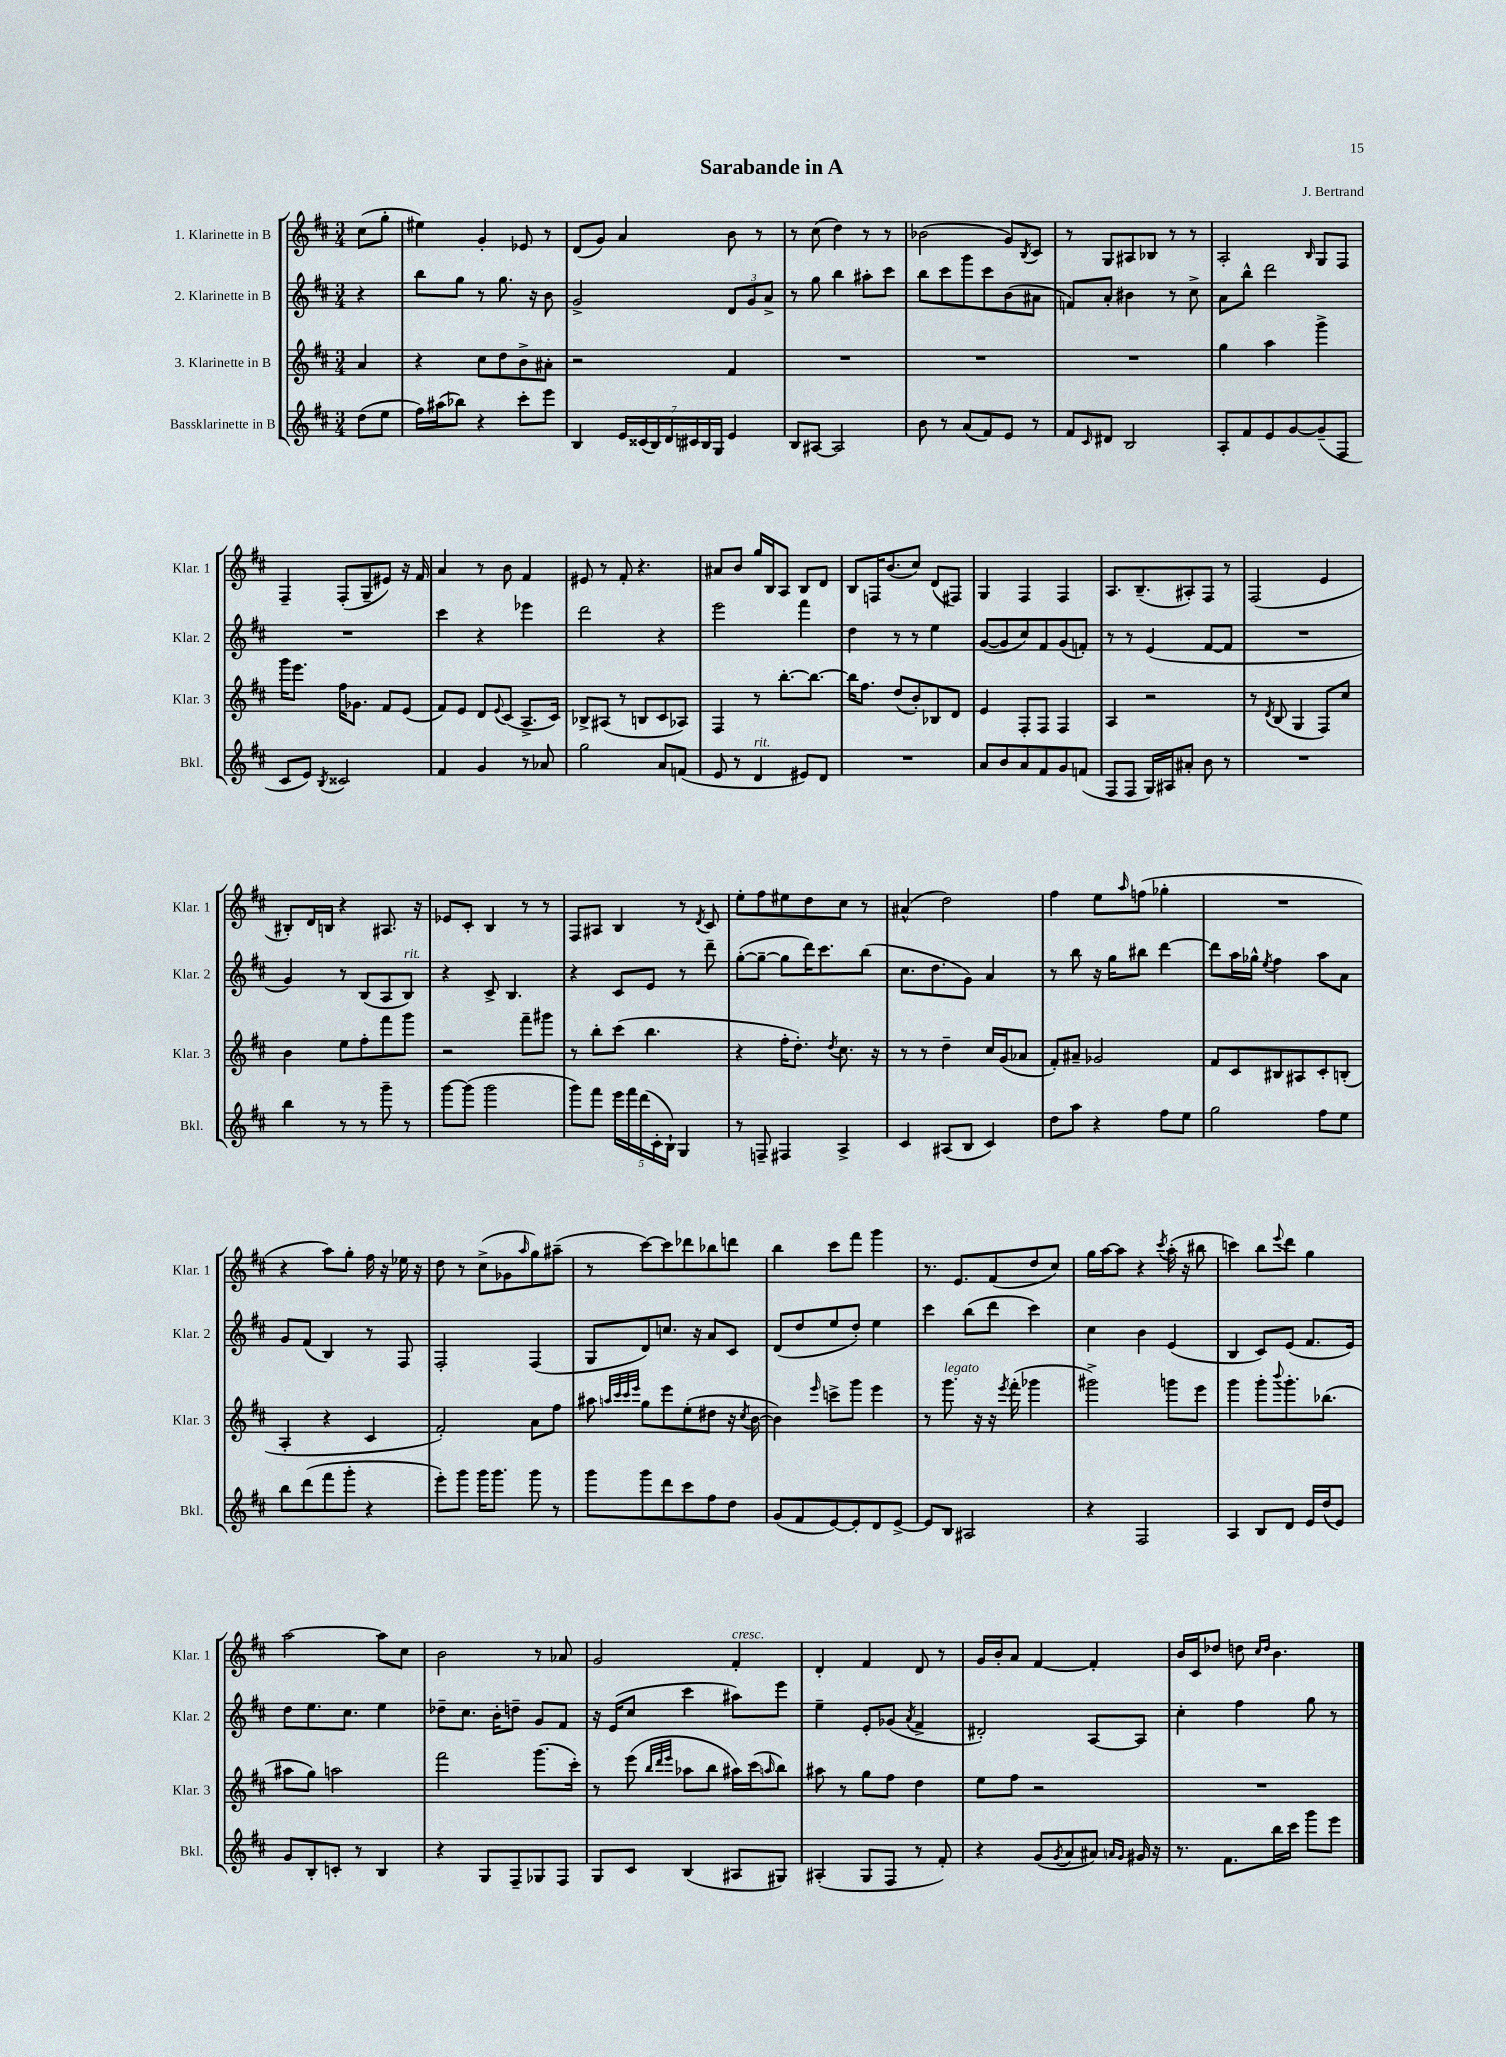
\header { title = "Sarabande in A" composer = "J. Bertrand" }
<<
\new StaffGroup <<
\new Staff = "s0" \with { instrumentName = "1. Klarinette in B" shortInstrumentName = "Klar. 1" } {
    \clef treble \key d \major \numericTimeSignature \time 3/4 \partial 4
    cis''8( g''8-. |
    eis''4) g'4-. ees'8 r8 |
    d'8( g'8) a'4 b'8 r8 |
    r8 cis''8( d''4) r8 r8 |
    bes'2( g'8) \acciaccatura { b8 } cis'8 |
    r8 g8 ais8 bes8 r8 r8 |
    a2-. \grace { b16 } g8 fis8 |
    fis4-- fis8-.( g8-- eis'8) r16 fis'16 |
    a'4 r8 b'8 fis'4 |
    eis'8 r8 fis'8-. r4. |
    ais'8 b'8 g''16 b16 a8 b8 d'8 |
    b8 f16 b'8.( cis''8) d'8( fis8) |
    g4 fis4 fis4 |
    a8. b8.--( ais8-.) fis8 r8 |
    fis2( e'4 |
    bis8-.) d'16 b16 r4 ais8. r16 |
    ees'8 cis'8-. b4 r8 r8 |
    fis8 ais8 b4 r8 \acciaccatura { d'8 } cis'8 |
    e''8-. fis''8 eis''8 d''8 cis''8 r8 |
    ais'4-^( d''2) |
    fis''4 e''8 \grace { a''16 } f''8( ges''4-. |
    R2. |
    r4 a''8) g''8-. fis''16 r16 ees''16 r16 |
    d''8 r8 cis''8->( ges'8 \grace { a''16 } g''8) ais''8--( |
    r8 cis'''8~) cis'''8 des'''8 bes''8 d'''8 |
    b''4 cis'''8 fis'''8 g'''4 |
    r8. e'8. fis'8( d''8 cis''8) |
    g''16 a''16~ a''8 r4 \acciaccatura { cis'''8 } a''16-.( r16 bis''8 |
    c'''4) b''8 \appoggiatura { e'''8 } d'''8 g''4 |
    a''2~ a''8 cis''8 |
    b'2 r8 aes'8 |
    g'2 fis'4-.^\markup { \italic "cresc." } |
    d'4-. fis'4 d'8 r8 |
    g'16 b'16-. a'8 fis'4~ fis'4-. |
    b'16 cis'16 des''8 d''8 \grace { cis''16 d''16 } b'4. \bar "|." |
}
\new Staff = "s1" \with { instrumentName = "2. Klarinette in B" shortInstrumentName = "Klar. 2" } {
    \clef treble \key d \major \numericTimeSignature \time 3/4 \partial 4
    r4 |
    b''8 g''8 r8 g''8. r16 b'8 |
    g'2-> \tuplet 3/2 { d'8 g'8 a'8-> } |
    r8 g''8 b''4 ais''8-. cis'''8 |
    b''8 cis'''8 g'''8 cis'''8 b'8( ais'8 |
    f'8) a'8-. bis'4 r8 cis''8-> |
    a'8 b''8-^ d'''2 |
    R2. |
    cis'''4 r4 ees'''4 |
    d'''2 r4 |
    e'''2 fis'''4 |
    d''4 r8 r8 e''4 |
    g'8~( g'8 cis''8) fis'8 g'8( f'8-.) |
    r8 r8 e'4( fis'8~ fis'8 |
    R2. |
    g'4) r8 b8( a8 b8^\markup { \italic "rit." }) |
    r4 cis'8-> b4. |
    r4 cis'8 e'8 r8 d'''8-- |
    g''8~-.( g''8~-- g''8 d'''16) cis'''8. b''8( |
    cis''8. d''8. g'8) a'4 |
    r8 b''8 r16 g''16 bis''8 d'''4~ |
    d'''8 a''16 ges''16-^ \acciaccatura { e''8 } fis''4 a''8 a'8 |
    g'8 fis'8( b4) r8 fis8 |
    fis2-. fis4( |
    g8 d'8) c''8. r16 a'8 cis'8 |
    d'8( d''8 e''8 d''8-.) e''4 |
    cis'''4 b''8( d'''8 cis'''4) |
    cis''4 b'4 e'4( |
    b4 cis'8) e'8( fis'8. e'16) |
    d''8 e''8. cis''8. e''4 |
    des''8-- cis''8. b'16-. d''8-- g'8 fis'8 |
    r16 e'16( cis''8 cis'''4 ais''8) e'''8 |
    e''4-- e'8-. ges'8( \acciaccatura { a'8 } fis'4-> |
    dis'2-.) a8~ a8 |
    cis''4-. fis''4 g''8 r8 \bar "|." |
}
\new Staff = "s2" \with { instrumentName = "3. Klarinette in B" shortInstrumentName = "Klar. 3" } {
    \clef treble \key d \major \numericTimeSignature \time 3/4 \partial 4
    a'4 |
    r4 cis''8 d''8 b'8-> ais'8-. |
    r2 fis'4 |
    R2. |
    R2. |
    R2. |
    g''4 a''4 g'''4-> |
    g'''16 e'''8. fis''16 ges'8. fis'8 e'8( |
    fis'8) e'8 d'8 \appoggiatura { e'8 } cis'8( a8.-> cis'16) |
    bes8-> ais8( r8 b8 cis'8 aes8) |
    fis4 r8 b''8.~-. b''8.~ |
    b''16 fis''8. d''8( b'8-.) bes8 d'8 |
    e'4 fis8-. fis8 fis4 |
    a4 r2 |
    r8 \acciaccatura { d'8 } b8( g4 fis8) cis''8 |
    b'4 e''8 fis''8-. fis'''8 g'''8 |
    r2 fis'''8-- gis'''8 |
    r8 b''8-. cis'''8( b''4. |
    r4 fis''16-. d''8.-.) \acciaccatura { d''8 } cis''8. r16 |
    r8 r8 d''4-- cis''16 g'16( aes'8 |
    fis'8-.) ais'8-- ges'2 |
    fis'8 cis'8 bis8 ais8 cis'8-. b8-.( |
    a4-. r4 cis'4 |
    fis'2-.) a'8 fis''8 |
    ais''8 \grace { a''32 cis'''32 cis'''32 e'''32 } g''8 e'''8 e''8-.( dis''8 r16 \acciaccatura { cis''8 } b'16~ |
    b'4) \grace { e'''16 } c'''8-> g'''8 e'''4 |
    r8 g'''8.^\markup { \italic "legato" } r16 r16 \acciaccatura { e'''8 } fis'''16-.( ges'''4 |
    gis'''2->) g'''8 e'''8 |
    g'''4 g'''8-. \appoggiatura { b'''8 } g'''8.-. bes''8.( |
    ais''8 g''8) a''2 |
    fis'''2 g'''8.( cis'''16-.) |
    r8 e'''8( \grace { b''32 d'''32 e'''32 } aes''8 b''8 ais''16) cis'''16( \grace { a''16 } b''8) |
    ais''8 r8 g''8 fis''8 d''4 |
    e''8 fis''8 r2 |
    R2. \bar "|." |
}
\new Staff = "s3" \with { instrumentName = "Bassklarinette in B" shortInstrumentName = "Bkl." } {
    \clef treble \key d \major \numericTimeSignature \time 3/4 \partial 4
    d''8( e''8 |
    fis''16) ais''16( bes''8) r4 cis'''8-. e'''8 |
    b4 \tuplet 7/4 { e'16 cisis'16( b16) d'16 cis'16 b16 g16 } e'4 |
    b8 ais8~ ais2 |
    b'8 r8 a'8( fis'8) e'8 r8 |
    fis'8 \grace { cis'16 } dis'8 b2 |
    a8-. fis'8 e'8 g'8~ g'8--( fis8 |
    cis'8 e'8) \acciaccatura { b8 } cisis'2 |
    fis'4 g'4 r8 aes'8 |
    g''2 a'8 f'8( |
    e'8 r8 d'4^\markup { \italic "rit." } eis'8) d'8 |
    R2. |
    a'8 b'8 a'8 fis'8 g'8 f'8( |
    fis8 fis8 g16) ais16 ais'8-. b'8 r8 |
    R2. |
    b''4 r8 r8 g'''8-- r8 |
    g'''8~ g'''8( g'''2 |
    g'''8) fis'''8 \tuplet 5/4 { e'''16 fis'''16 d'''16( cis'16-. b16-!) } g4 |
    r8 f8-- fis4 a4-> |
    cis'4 ais8( b8 cis'4) |
    d''8 a''8 r4 fis''8 e''8 |
    g''2 fis''8 e''8 |
    b''8 d'''8( fis'''8 g'''8-. r4 |
    e'''8-.) g'''8 g'''16 g'''8. g'''8 r8 |
    g'''8 g'''8 d'''8 cis'''8 fis''8 d''8 |
    g'8( fis'8 e'8~) e'8-. d'8 e'8~-> |
    e'8 b8 ais2 |
    r4 fis2 |
    a4 b8 d'8 e'16 d''16( e'8) |
    g'8 b8-. c'8-. r8 b4 |
    r4 g8 fis8-- ges8 fis8 |
    g8 cis'8 b4( ais8 gis8) |
    ais4-.( g8 fis8 r8 fis'8-.) |
    r4 g'8( \acciaccatura { g'8 } a'8 ais'8) \grace { a'16 g'16 } gis'16 r16 |
    r8. fis'8. b''16 cis'''16 g'''8 e'''8 \bar "|." |
}
>>
>>
\layout { \context { \Score \remove "Bar_number_engraver" } }
